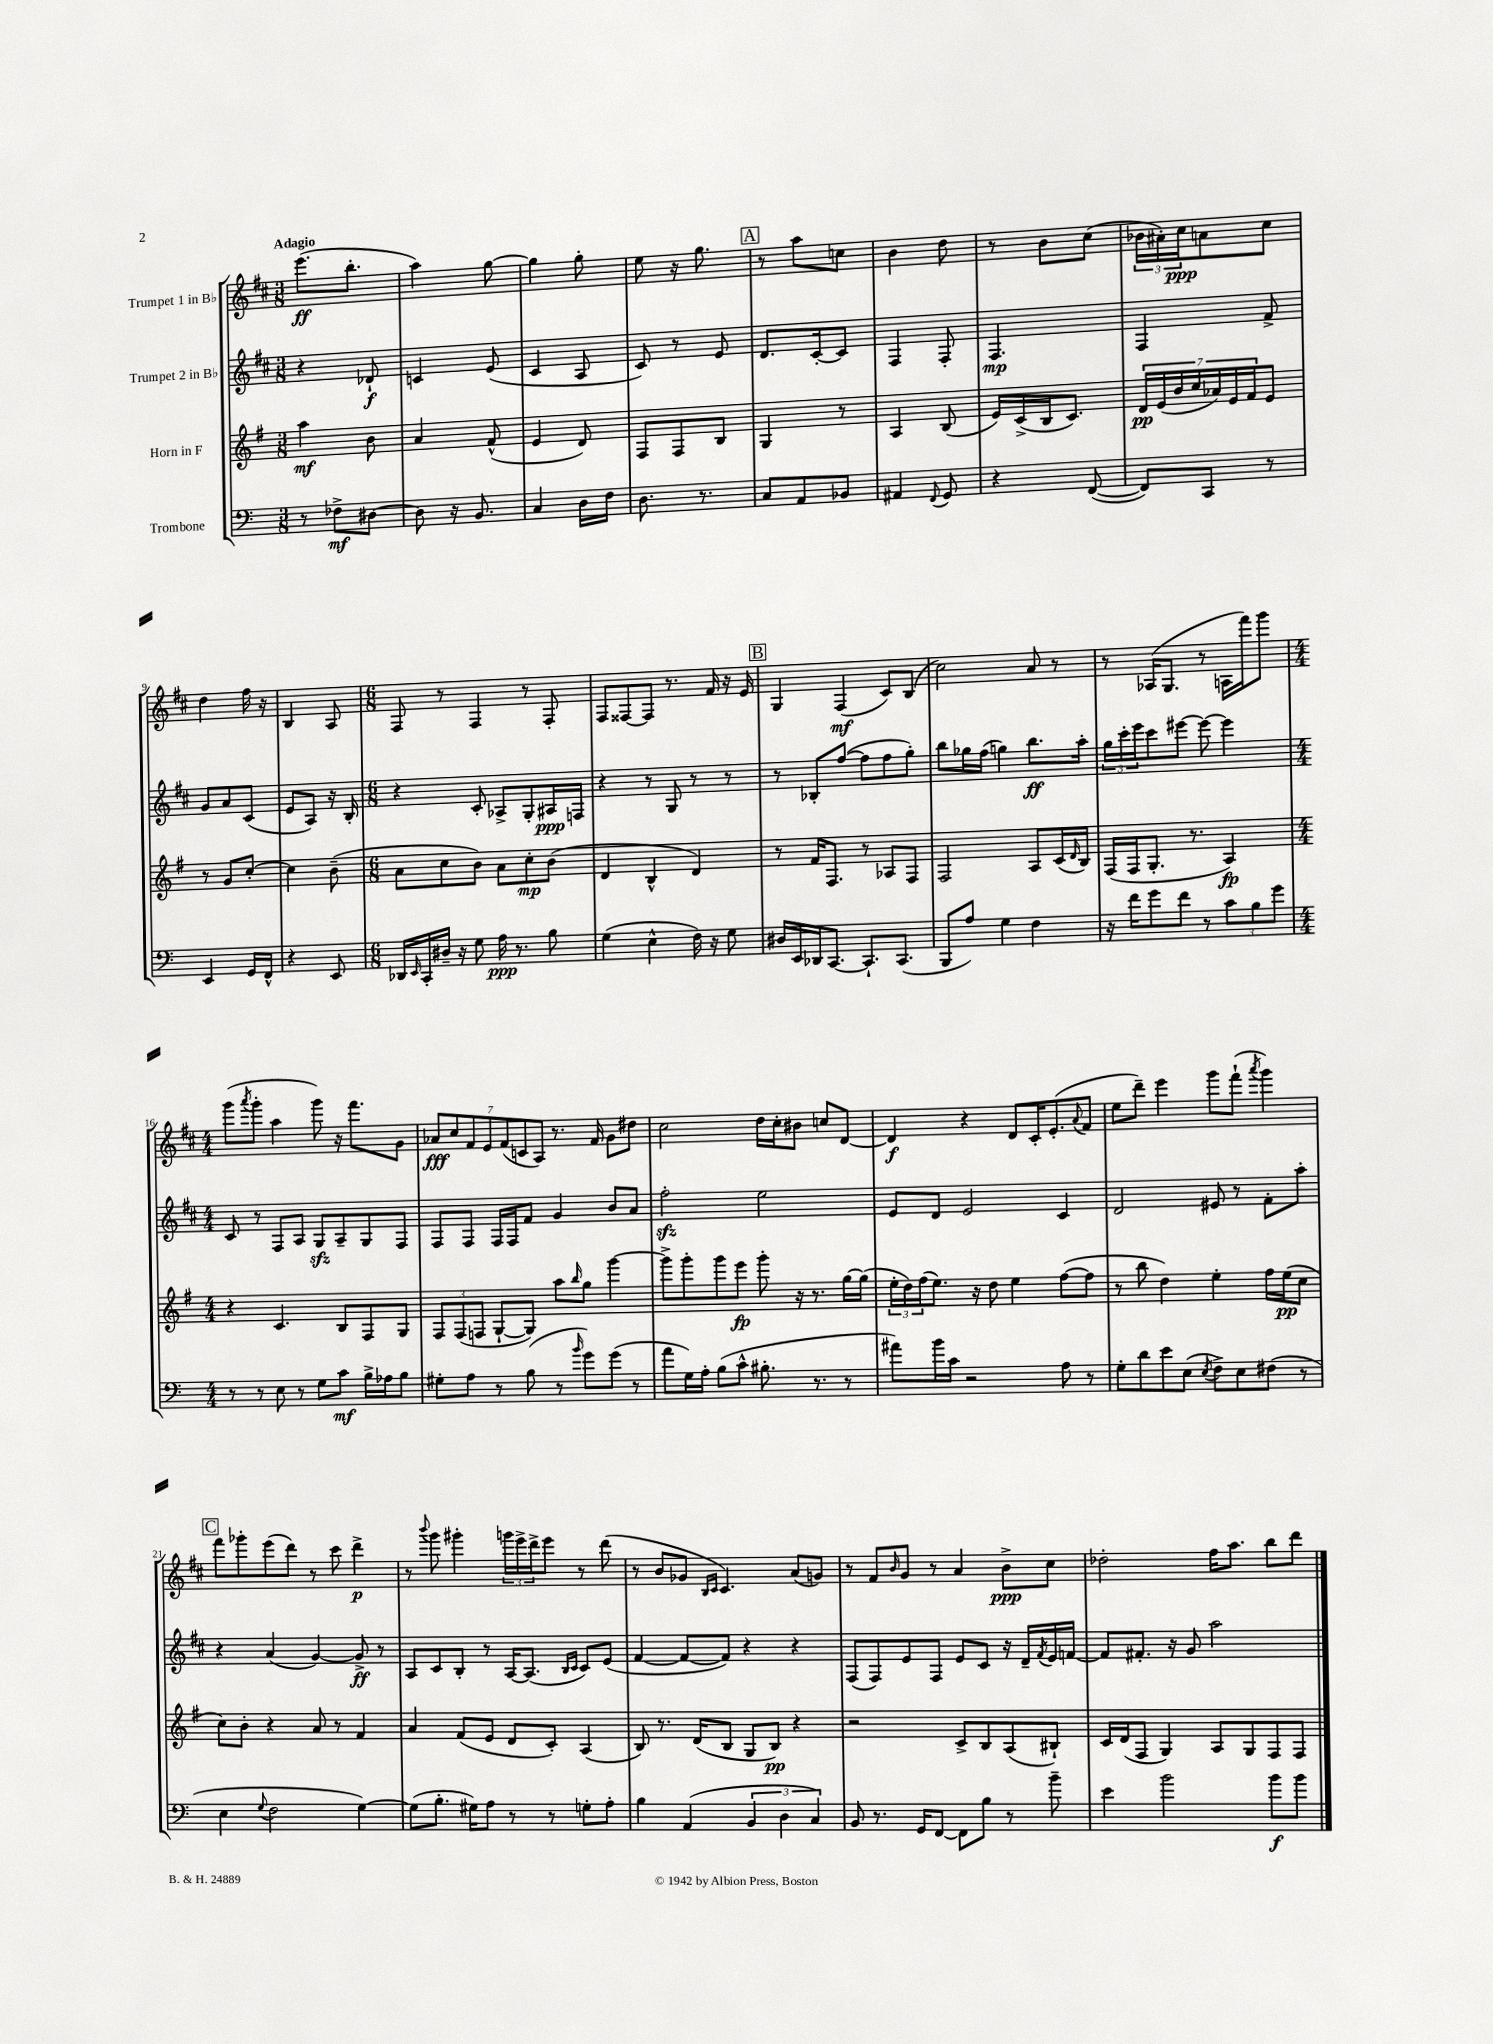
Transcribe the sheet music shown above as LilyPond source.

<<
\new StaffGroup <<
\new Staff = "s0" \with { instrumentName = "Trumpet 1 in Bb" } {
    \clef treble \key d \major \numericTimeSignature \time 3/8 \tempo "Adagio"
    e'''8.\ff( b''8.-. |
    a''4) g''8~ |
    g''4 g''8-. |
    e''8 r16 g''8. |
    \mark \markup { \box "A" } r8 a''8 c''8 |
    b'4 d''8 |
    r8 b'8 cis''8( |
    \tuplet 3/2 { bes'16 ais'16-.) cis''16\ppp } a'8 cis''8 |
    d''4 fis''16 r16 |
    b4 a8 |
    \numericTimeSignature \time 6/8 fis8 r8 fis4 r8 fis8-. |
    fis8 fisis8~ fisis8 r8. fis'16 r16 e'16 |
    \mark \markup { \box "B" } g4 fis4\mf( cis'8) b8( |
    cis''2) a'8 r8 |
    r8 aes16( g8. r8 a16 fis'''16) g'''8 |
    \numericTimeSignature \time 4/4 g'''8( \acciaccatura { a'''8 } g'''8-. a''4 g'''8) r16 fis'''8. g'8 |
    \tuplet 7/4 { aes'8\fff cis''8 fis'8 e'8 fis'8( c'8 a8) } r8. fis'16 g'8 dis''8 |
    cis''2 d''16 cis''16-. bis'8 c''8 d'8~ |
    d'4\f r4 d'8 cis'16-. e'8.-.( \appoggiatura { a'8 } fis'8 |
    e''8 d'''8--) e'''4 g'''8 fis'''8-!( \acciaccatura { a'''8 } g'''4) |
    \mark \markup { \box "C" } fis'''8 ges'''8-. e'''8( d'''8) r8 cis'''8 d'''4->\p |
    r8 \appoggiatura { b'''8 } g'''8 gis'''4-. \tuplet 3/2 { g'''16 e'''16-> d'''16-> } e'''8 r8 d'''8( |
    r8 b'8 ges'8 \grace { b16 cis'16 } cis'4.) a'8( g'8) |
    r8 fis'8 \grace { b'16 } g'8 r8 a'4 b'8->\ppp cis''8 |
    des''2-. fis''16 a''8. b''8 d'''8 \bar "|." |
}
\new Staff = "s1" \with { instrumentName = "Trumpet 2 in Bb" } {
    \clef treble \key d \major \numericTimeSignature \time 3/8
    r4 des'8-!\f |
    c'4 e'8( |
    cis'4 a8 |
    cis'8) r8 e'8 |
    \mark \markup { \box "A" } d'8. cis'16~-. cis'8 |
    fis4 fis8-. |
    fis4.\mp |
    fis4 fis'8-> |
    g'8 a'8 cis'8( |
    e'8 a8) r16 b16-. |
    \numericTimeSignature \time 6/8 r4 cis'8-. aes8-> g8-. ais16\ppp f16 |
    r4 r8 g8 r8 r8 |
    \mark \markup { \box "B" } r8 bes8-. fis''8~( fis''8 fis''8 g''8-.) |
    b''8 ges''16 fis''16( g''4) b''8.\ff a''16-. |
    \tuplet 3/2 { g''16 cis'''16-. e'''16 } cis'''8 eis'''8~ eis'''8~ eis'''4 |
    \numericTimeSignature \time 4/4 cis'8 r8 fis8 a8 g8\sfz a8-- g8 fis8 |
    fis8 fis8 fis16 fis16 fis'8 g'4 b'8 a'8 |
    fis''2-.\sfz e''2 |
    e'8 d'8 e'2 cis'4 |
    d'2 eis'8 r8 fis'8-. a''8-. |
    \mark \markup { \box "C" } r4 a'4( g'4~) g'8->\ff r8 |
    a8 cis'8 b8-. r8 a16~ a8.( \grace { b16 cis'16 } cis'8) e'8( |
    fis'4~ fis'8~ fis'8) r4 r4 |
    fis8( fis8) e'8 fis8 e'8 cis'8 r16 d'16-- \acciaccatura { fis'8 } e'16 f'16~ |
    f'8 fis'8.-. r16 g'8 a''2 \bar "|." |
}
\new Staff = "s2" \with { instrumentName = "Horn in F" } {
    \clef treble \key g \major \numericTimeSignature \time 3/8
    a''4\mf b'8 |
    a'4 fis'8-^( |
    e'4 d'8) |
    fis8 fis8 b8 |
    \mark \markup { \box "A" } g4 r8 |
    a4 b8( |
    e'16) c'16->( b16 c'8.) |
    \tuplet 7/4 { d'16\pp e'16( b'16 c''16 aes'16) e'16 fis'16 } e'8 |
    r8 g'8 c''8~-. |
    c''4 b'8--( |
    \numericTimeSignature \time 6/8 a'8 c''8 b'8) a'8 c''8-.\mp b'8( |
    d'4 b4-^ d'4) |
    \mark \markup { \box "B" } r8 fis'16 fis8. r8 aes8 fis8 |
    fis2 a8 c'16( \grace { d'16 } b16) |
    fis16( fis16 g8.-. r8. a4\fp) |
    \numericTimeSignature \time 4/4 r4 c'4. b8 fis8 g8 |
    \tuplet 3/2 { fis8 fis8( f8 } g8~-! g8) a''8 \grace { b''16 } g''8 g'''4~ |
    g'''8-> g'''8-. g'''8 e'''8\fp g'''8-. r16 r8. g''16~ g''16( |
    \tuplet 3/2 { e''16-. d''16) fis''16( } e''8.) r16 d''8 e''4 fis''8~( fis''8 |
    r8 b''8 d''4) e''4-. fis''16 e''16\pp( c''8 |
    \mark \markup { \box "C" } c''8) b'8-. r4 a'8 r8 fis'4 |
    a'4 fis'8( e'8 d'8 c'8-.) a4( |
    b8) r8. d'16( b8 g8 b8\pp) r4 |
    r2 c'8-> b8 a8( bis8-!) |
    c'16 d'16( fis8 g4) a8 g8 fis8 fis8 \bar "|." |
}
\new Staff = "s3" \with { instrumentName = "Trombone" } {
    \clef bass \key c \major \numericTimeSignature \time 3/8
    r8 fes8->\mf dis8~ |
    dis8 r16 b,8. |
    c4 d16 f16 |
    d8. r8. |
    \mark \markup { \box "A" } c8 a,8 bes,8 |
    ais,4 \appoggiatura { f,8 } g,8 |
    r4 f,8~( |
    f,8) c,8 r8 |
    e,4 g,16 f,16-^ |
    r4 e,8 |
    \numericTimeSignature \time 6/8 des,16 \grace { e,16 } c,16-. dis16-- r16 g8 a16\ppp r8. b8 |
    g4( e4-^ f16) r16 g8 |
    \mark \markup { \box "B" } dis16 e,16 des,16 c,8.~ c,8.-! c,8.( |
    b,,8 a8) g4 f4 |
    r16 f'16 g'8 f'8 r8 \tuplet 3/2 { c'8 b8 g'8 } |
    \numericTimeSignature \time 4/4 r8 r8 e8 r8 g8 c'8\mf b16-> aes16 b8 |
    gis8-. a8 r8 b8( r8 \grace { b'16 } g'8) g'8( r8 |
    a'8 g16) a16-. b8( c'8-^ bis8.-. r8. r8 |
    ais'8) b'16 c'16 r2 a8 r8 |
    g8-. d'8 e'8 e8( \acciaccatura { e8 } f8->) e8 fis8( r8 |
    \mark \markup { \box "C" } e4 \appoggiatura { g8 } f2 g4~) |
    g8( b8.-. gis16) a8 r8 r8 g8-. a8-. |
    b4 a,4( \tuplet 3/2 { b,4 d4 c4) } |
    b,8 r8. g,16 f,8~ f,8 b8 r8 b'8-- |
    e'4 b'2 b'8\f b'8 \bar "|." |
}
>>
>>
